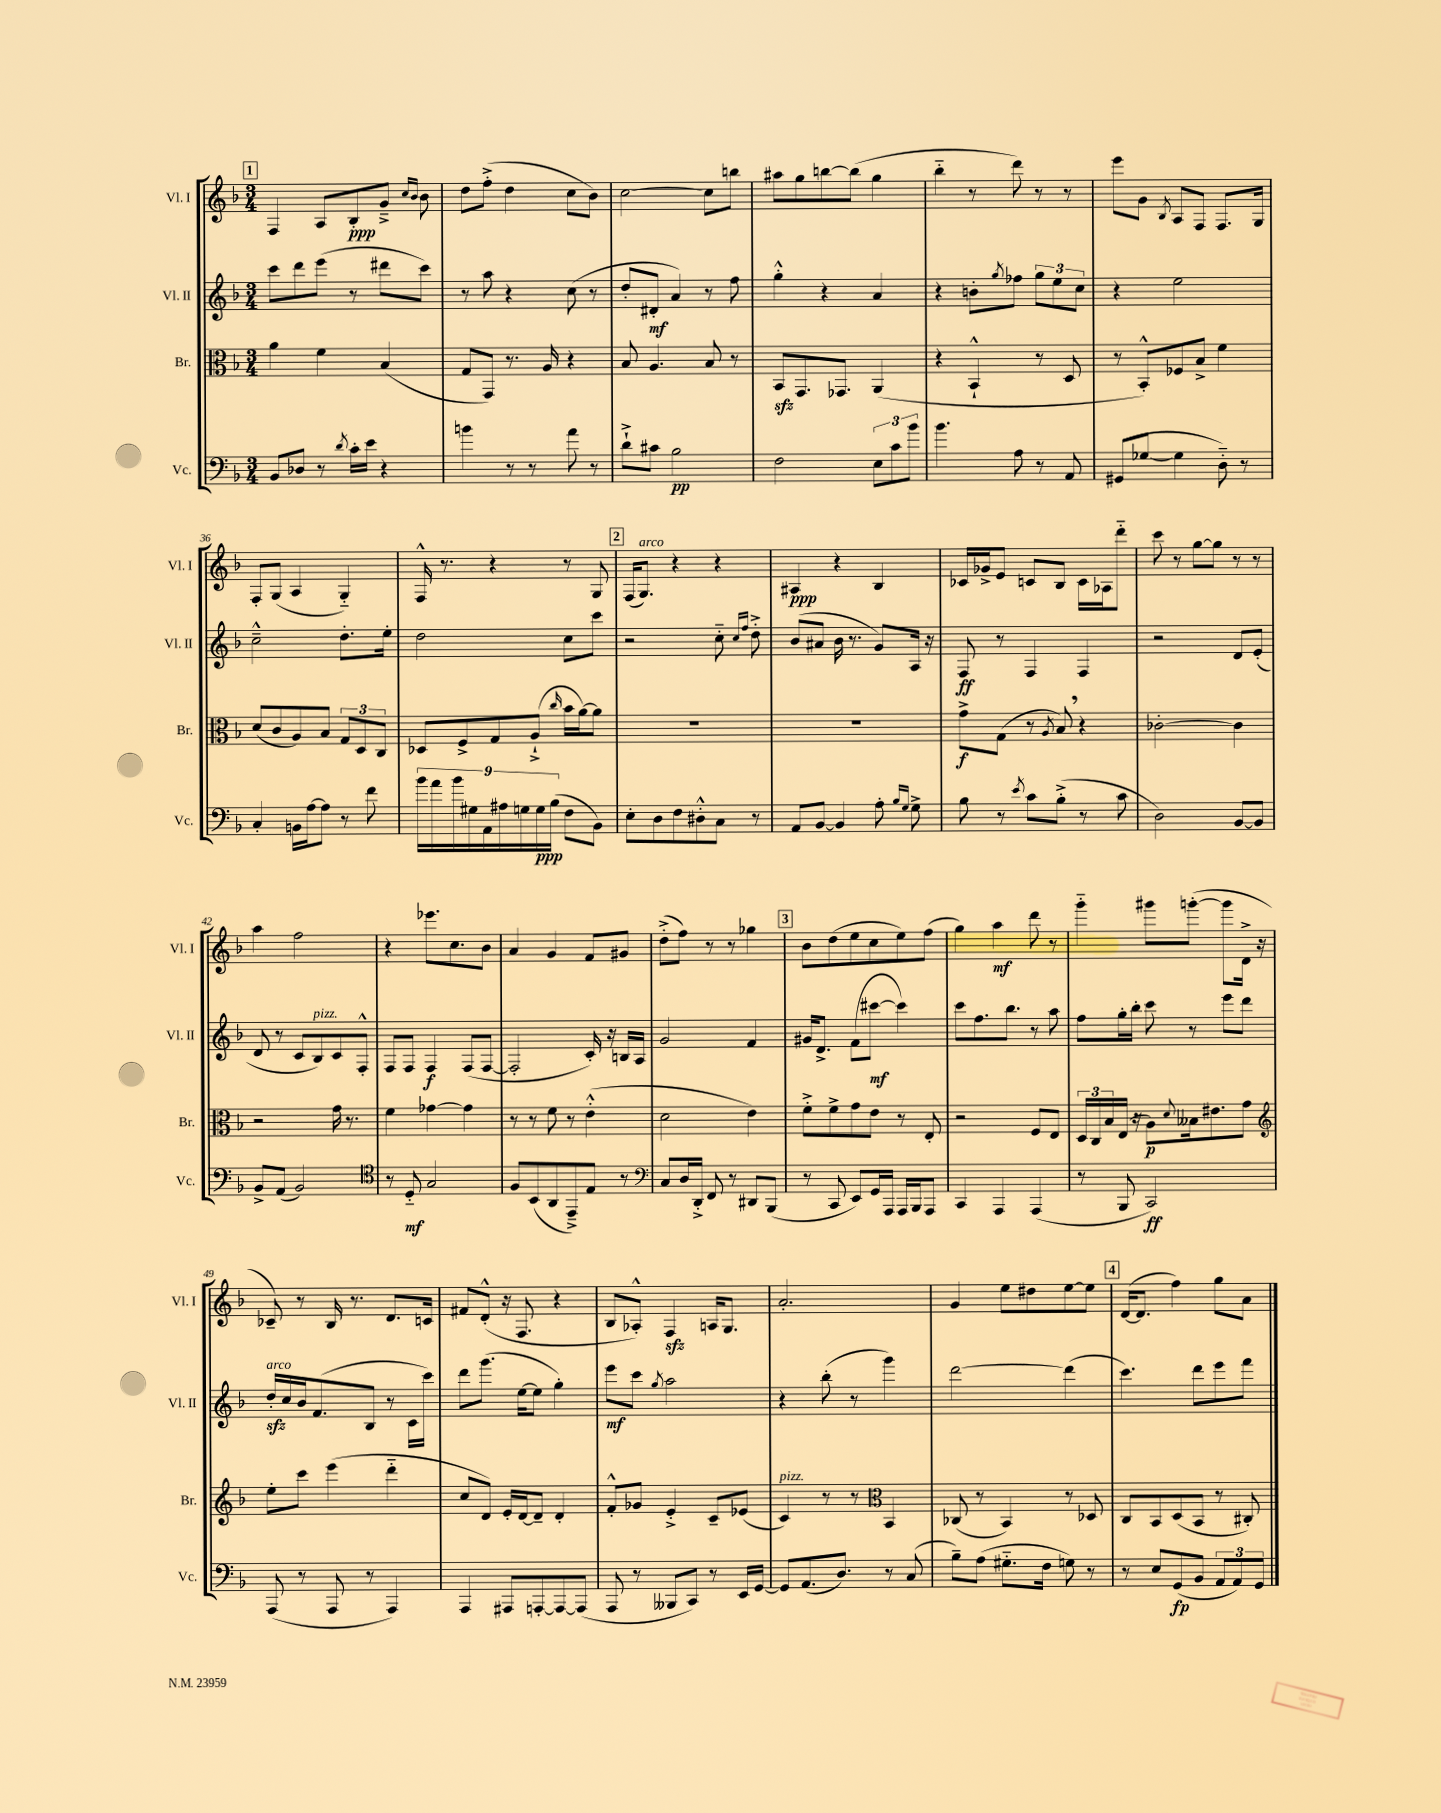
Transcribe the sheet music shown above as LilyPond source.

<<
\new StaffGroup <<
\new Staff = "s0" \with { instrumentName = "Vl. I" shortInstrumentName = "Vl. I" } {
    \clef treble \key f \major \numericTimeSignature \time 3/4
    \mark \markup { \box "1" } f4 a8 bes8-.\ppp g'8---> \grace { c''16 bes'16 } bes'8 |
    d''8 f''8-.->( d''4 c''8 bes'8) |
    c''2~ c''8 b''8 |
    ais''8 g''8 b''8~ b''8( g''4 |
    bes''4-_ r8 d'''8) r8 r8 |
    e'''8 g'8 \acciaccatura { bes8 } a8 f8 f8. g16 |
    f8-. g8( a4 g4-_) |
    f16-^ r8. r4 r8 g8 |
    \mark \markup { \box "2" } f16( g8.^\markup { \italic "arco" }) r4 r4 |
    ais4\ppp r4 bes4 |
    ces'16 ges'16-> e'8 c'8 bes8 c'16 aes16 d'''8-_ |
    c'''8 r8 g''8~ g''8 r8 r8 |
    a''4 f''2 |
    r4 ees'''8. c''8. bes'8 |
    a'4 g'4 f'8 gis'8 |
    d''8-.->( f''8) r8 r8 ges''4 |
    \mark \markup { \box "3" } bes'8 d''8( e''8 c''8 e''8) f''8( |
    g''4) a''4\mf d'''8 r8 |
    g'''4-_ gis'''8 g'''8~-.( g'''8 d'16-> r16 |
    ces'8--) r8 bes16 r8. d'8. c'16 |
    fis'8 d'8-.-^( r16 f8. r4 |
    bes8 aes8-.-^) f4\sfz a16 g8. |
    a'2.-. |
    g'4 e''8 dis''8 e''8~ e''8 |
    \mark \markup { \box "4" } d'16~( d'8. f''4) g''8 a'8 \bar "|." |
}
\new Staff = "s1" \with { instrumentName = "Vl. II" shortInstrumentName = "Vl. II" } {
    \clef treble \key f \major \numericTimeSignature \time 3/4
    \mark \markup { \box "1" } c'''8 d'''8 e'''8( r8 dis'''8 c'''8) |
    r8 a''8 r4 c''8( r8 |
    d''8-. dis'8-.\mf a'4) r8 f''8 |
    g''4-.-^ r4 a'4 |
    r4 b'8-. \acciaccatura { g''8 } fes''8 \tuplet 3/2 { g''8 e''8 c''8 } |
    r4 e''2 |
    c''2---^ d''8.-. e''16-. |
    d''2 c''8 c'''8 |
    \mark \markup { \box "2" } r2 c''8-_ \grace { c''16 f''16 } d''8-.-> |
    bes'8( ais'8 bes'16 r8. g'8) a16 r16 |
    f8\ff r8 f4 f4 |
    r2 d'8 e'8-.( |
    d'8 r8 c'8 bes8^\markup { \italic "pizz." }) c'8 f8-.-^ |
    f8 f8 f4\f f8( f8~ |
    f2-. c'16-.) r16 b16 a16 |
    g'2 f'4 |
    \mark \markup { \box "3" } gis'16 d'8.-> f'8( cis'''8~\mf cis'''4) |
    c'''8 f''8. bes''8. r8 a''8 |
    f''8 g''16-. bes''16-. c'''8 r8 e'''8 d'''8 |
    d''16-.\sfz^\markup { \italic "arco" } c''16 bes'16 f'8.( bes8 r8 c'16 c'''16) |
    d'''8 g'''8.( e''16~ e''8 g''4-.) |
    e'''8\mf c'''8 \acciaccatura { g''8 } a''2 |
    r4 bes''8-.( r8 g'''4) |
    d'''2~ d'''4( |
    \mark \markup { \box "4" } c'''4.) d'''8 e'''8 f'''8 \bar "|." |
}
\new Staff = "s2" \with { instrumentName = "Br." shortInstrumentName = "Br." } {
    \clef alto \key f \major \numericTimeSignature \time 3/4
    \mark \markup { \box "1" } a'4 f'4 bes4( |
    g8 g,8) r8. a16 r4 |
    bes8 a4. bes8 r8 |
    bes,8\sfz g,8. ges,8. a,4( |
    r4 bes,4-!-^ r8 d8 |
    r8 bes,8-.-^) fes8 bes8-> f'4 |
    d'8( c'8 a8) bes8 \tuplet 3/2 { g8 d8 c8 } |
    des8 f8-> g8 a8-!->( \grace { c''16 } bes'16 a'16~) a'8 |
    \mark \markup { \box "2" } R2. |
    R2. |
    g'8->\f g8( r8 \acciaccatura { a8 } bes8) \breathe r4 |
    ces'2~-. ces'4 |
    r2 g'16 r8. |
    f'4 ges'4~ ges'4 |
    r8 r8 f'8 r8 e'4-.-^( |
    d'2 e'4) |
    \mark \markup { \box "3" } f'8-.-> f'8-> g'8 e'8 r8 e8-. |
    r2 f8 e8 |
    \tuplet 3/2 { d16 c16 bes16 } e16( r16 a8\p) \appoggiatura { d'8 } beses16 eis'8. g'8 |
    \clef treble e''8-. c'''8 e'''4( d'''4-_ |
    c''8 d'8) e'16-. d'16~ d'8-- d'4-. |
    f'8-.-^ ges'8 e'4-.-> c'8-- ees'8( |
    c'4^\markup { \italic "pizz." }) r8 r8 \clef alto bes,4 |
    ces8( r8 bes,4) r8 des8 |
    \mark \markup { \box "4" } c8 bes,8 d8( bes,8 r8 cis8-.) \bar "|." |
}
\new Staff = "s3" \with { instrumentName = "Vc." shortInstrumentName = "Vc." } {
    \clef bass \key f \major \numericTimeSignature \time 3/4
    \mark \markup { \box "1" } bes,8 des8 r8 \acciaccatura { d'8 } c'16-. e'16 r4 |
    b'4 r8 r8 a'8 r8 |
    d'8-!-> cis'8 bes2\pp |
    f2 \tuplet 3/2 { e8 c'8 bes'8 } |
    bes'4. a8 r8 a,8 |
    gis,8( ges8~ ges4 d8-_) r8 |
    c4-. b,16 a16~ a8 r8 f'8 |
    \tuplet 9/8 { bes'16 a'16 bes'16 gis16 a,16 ais16 g16 g16\ppp bes16( } f8 bes,8) |
    \mark \markup { \box "2" } e8-. d8 f8 dis8-.-^ c8 r8 |
    a,8 bes,8~ bes,4 a8-. \grace { bes16 g16 } g8-> |
    bes8 r8 \acciaccatura { e'8 } c'8 bes8-.->( r8 c'8 |
    d2) bes,8~ bes,8 |
    bes,8-> a,8( bes,2) |
    \clef tenor r8 d8-_\mf g2 |
    f8 bes,8( a,8 e,8--->) e8 r8 |
    \clef bass c8 d16 d,16-.-> f,8 r8 dis,8 bes,,8( |
    \mark \markup { \box "3" } r8 c,8 e,8) g,16 a,,16 a,,16 bes,,16 a,,8 |
    c,4 a,,4 a,,4( |
    r8 bes,,8 c,2\ff) |
    a,,8( r8 a,,8 r8 a,,4) |
    a,,4 ais,,8 a,,8~-. a,,8~ a,,8( |
    a,,8 r8 beses,,8 c,8) r8 e,16 g,16~ |
    g,8 a,8.( d8.) r8 c8( |
    bes8--) a8( gis8.-_ f16 g8) r8 |
    \mark \markup { \box "4" } r8 e8 g,8\fp( bes,8 \tuplet 3/2 { a,8 a,8) g,8 } \bar "|." |
}
>>
>>
\layout { \context { \Score currentBarNumber = #30 } }
